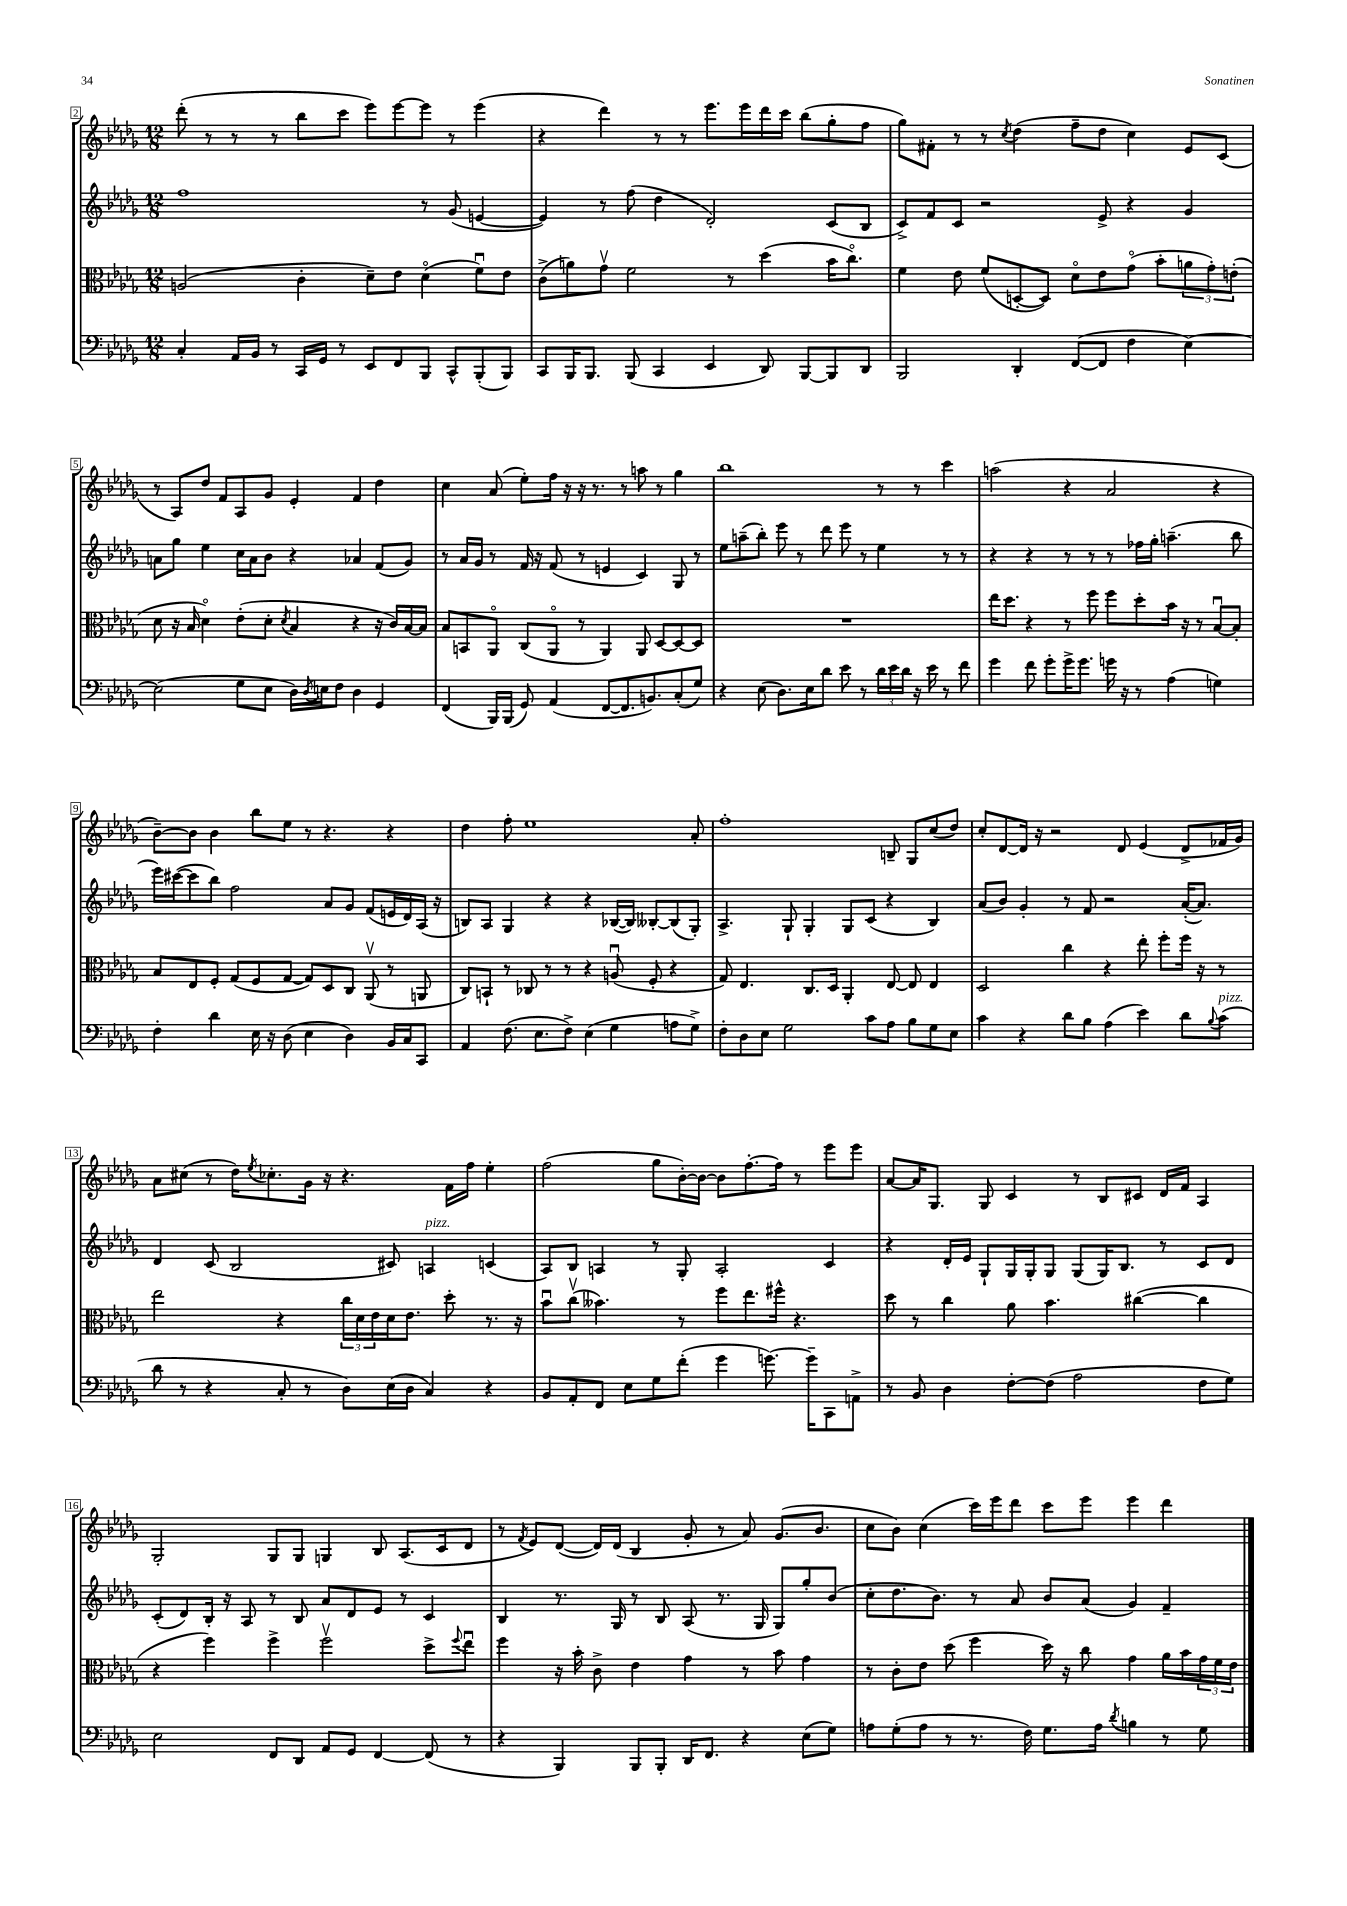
<<
\new StaffGroup <<
\new Staff = "s0" {
    \clef treble \key des \major \numericTimeSignature \time 12/8
    des'''8-.( r8 r8 r8 bes''8 c'''8 ees'''8) ees'''8~ ees'''8 r8 ees'''4( |
    r4 des'''4) r8 r8 ees'''8. ees'''16 des'''16 c'''16 bes''8( ges''8-. f''8 |
    ges''8) fis'8-. r8 r8 \acciaccatura { c''8 } des''4( f''8-- des''8 c''4) ees'8 c'8( |
    r8 aes8) des''8 f'8 aes8 ges'8 ees'4-. f'4 des''4 |
    c''4 aes'8( ees''8-.) f''16 r16 r16 r8. r8 a''8 r8 ges''4 |
    bes''1 r8 r8 c'''4 |
    a''2( r4 aes'2 r4 |
    bes'8~--) bes'8 bes'4 bes''8 ees''8 r8 r4. r4 |
    des''4 f''8-. ees''1 aes'8-. |
    f''1-. b8-- ges8 c''8( des''8) |
    c''8-. des'8~ des'16 r16 r2 des'8 ees'4( des'8-> fes'16 ges'16) |
    aes'8 cis''8( r8 des''16) \acciaccatura { ees''8 } ces''8.-. ges'16 r16 r4. f'16 f''16 ees''4-. |
    f''2( ges''8 bes'16~-.) bes'16~ bes'8 f''8.~-. f''16 r8 ees'''8 ees'''8 |
    aes'8~ aes'16 ges8. ges8 c'4 r8 bes8 cis'8 des'16 f'16 aes4 |
    ges2-. ges8 ges8 g4 bes8 aes8.( c'16 des'8 |
    r8 \acciaccatura { f'8 } ees'8) des'8~( des'16) des'16( bes4 ges'8-. r8 aes'8) ges'8.( bes'8. |
    c''8 bes'8) c''4( c'''16) ees'''16 des'''8 c'''8 ees'''8 ees'''4 des'''4 \bar "|." |
}
\new Staff = "s1" {
    \clef treble \key des \major \numericTimeSignature \time 12/8
    f''1 r8 ges'8( e'4~ |
    e'4) r8 f''8( des''4 des'2-.) c'8( bes8 |
    c'8->) f'8 c'8 r2 ees'8-> r4 ges'4 |
    a'8 ges''8 ees''4 c''16 a'16 bes'8 r4 aes'4 f'8( ges'8) |
    r8 aes'16 ges'16 r8 f'16 r16 f'8( r8 e'4 c'4) ges8 r8 |
    ees''8 a''8--( bes''8-.) ees'''8 r8 des'''8 ees'''8 r8 ees''4 r8 r8 |
    r4 r4 r8 r8 r8 fes''16 ges''16-. a''4.--( bes''8 |
    ees'''16) cis'''16~( cis'''8 bes''8) f''2 aes'8 ges'8 f'8( e'16 des'16) aes16( r16 |
    b8) aes8 ges4 r4 r4 bes16~( bes16) beses8~-. beses8( ges8-.) |
    aes4.-> ges8-! ges4-. ges8 c'8( r4 bes4) |
    aes'8( bes'8) ges'4-. r8 f'8 r2 aes'16~-.( aes'8.) |
    des'4 c'8( bes2 cis'8) a4^\markup { \italic "pizz." } c'4( |
    aes8) bes8 a4 r8 ges8-. a2-. c'4 |
    r4 des'16-. ees'16 ges8-! ges16 ges16-. ges8 ges8( ges16) bes8. r8 c'8 des'8 |
    c'8-.( des'8) bes16-. r16 aes8 r8 bes8 aes'8 des'8 ees'8 r8 c'4 |
    bes4 r8. ges16 r8 bes8 aes8( r8. ges16 ges8) ges''8-. bes'8( |
    c''8-. des''8. bes'8.) r8 aes'8 bes'8 aes'8( ges'4) f'4-- \bar "|." |
}
\new Staff = "s2" {
    \clef alto \key des \major \numericTimeSignature \time 12/8
    a2( c'4-. des'8--) ees'8 des'4\flageolet( f'8\downbow) ees'8 |
    c'8->( a'8) ges'8\upbow f'2 r8 des''4( bes'16 c''8.\flageolet) |
    f'4 ees'8 f'8( d8~-. d8) des'8\flageolet ees'8 ges'8\flageolet( bes'8-. \tuplet 3/2 { a'8 ges'8-.) e'8-.( } |
    des'8 r16 bes16 des'4\flageolet) ees'8-.( des'8-. \acciaccatura { des'8 } bes4 r4 r16 c'16) bes16~ bes16 |
    bes8 b,8 aes,8\flageolet c8( aes,8\flageolet r8 aes,4) aes,8 des8~ des8~ des8 |
    R1. |
    ees''16 des''8. r4 r8 f''8 f''8 des''8-. bes'16 r16 r8 bes8~\downbow bes8-. |
    bes8 ees8 f8-. ges8( f8 ges8~ ges8) des8 c8 aes,8\upbow( r8 a,8 |
    c8) b,8-! r8 ces8 r8 r8 r4 a8\downbow( f8-. r4 |
    ges8) ees4. c8. des16 aes,4-. ees8~ ees8 ees4 |
    des2 c''4 r4 ees''8-. f''8-. f''16 r16 r8 |
    ees''2 r4 \tuplet 3/2 { c''16 des'16 ees'16 } des'16 ees'8. des''8-. r8. r16 |
    bes'8\downbow c''8\upbow( beses'4.) r8 f''8 ees''8. fis''16-^ r4. |
    des''8 r8 c''4 aes'8 bes'4. cis''4~( cis''4 |
    r4 f''4) f''4-> f''2\upbow des''8-> \appoggiatura { f''8 } ees''8\downbow |
    f''4 r16 bes'16-. c'8-> ees'4 ges'4 r8 bes'8 ges'4 |
    r8 c'8-. ees'8 des''8( f''4 des''16) r16 c''8 ges'4 aes'16 bes'16 \tuplet 3/2 { ges'16 f'16 ees'16 } \bar "|." |
}
\new Staff = "s3" {
    \clef bass \key des \major \numericTimeSignature \time 12/8
    c4-. aes,16 bes,16 r8 c,16 ges,16 r8 ees,8 f,8 bes,,8 c,8-^ bes,,8-.( bes,,8) |
    c,8 bes,,16 bes,,8. bes,,8( c,4 ees,4 des,8) bes,,8~ bes,,8 des,8 |
    bes,,2 des,4-. f,8~( f,8 f4 ees4~) |
    ees2( ges8 ees8 des16) \acciaccatura { des8 } e16 f8 des4 ges,4 |
    f,4( bes,,16) bes,,16( ges,8) aes,4( f,8~ f,8. b,8.) c8-.( ges8) |
    r4 ees8( des8.) ees16 des'8 ees'8 r8 \tuplet 3/2 { des'16 ees'16 des'16 } r16 ees'16 r8 f'8 |
    ges'4 f'8 ges'8-. ges'16-> ges'8. g'16 r16 r8 aes4( g4) |
    f4-. des'4 ees16 r16 des8( ees4 des4) bes,16 c16 c,8 |
    aes,4 f8.( ees8. f8->) ees4( ges4 a8 ges8->) |
    f8-. des8 ees8 ges2 c'8 aes8 bes8 ges8 ees8 |
    c'4 r4 des'8 bes8 aes4( ees'4) des'8 \appoggiatura { bes8 } c'8^\markup { \italic "pizz." }( |
    des'8 r8 r4 c8-. r8 des8) ees16( des16 c4) r4 |
    bes,8 aes,8-. f,8 ees8 ges8 f'8-.( ges'4 g'8.~) g'16-- c,8 a,8-> |
    r8 bes,8 des4 f8~-. f8( aes2 f8 ges8) |
    ees2 f,8 des,8 aes,8 ges,8 f,4~ f,8( r8 |
    r4 bes,,4) bes,,8 bes,,8-. des,16 f,8. r4 ees8( ges8) |
    a8 ges8-.( a8 r8 r8. f16) ges8. a16 \acciaccatura { des'8 } b4 r8 ges8 \bar "|." |
}
>>
>>
\layout { \context { \Score currentBarNumber = #2 \override BarNumber.stencil = #(make-stencil-boxer 0.1 0.3 ly:text-interface::print) } }
